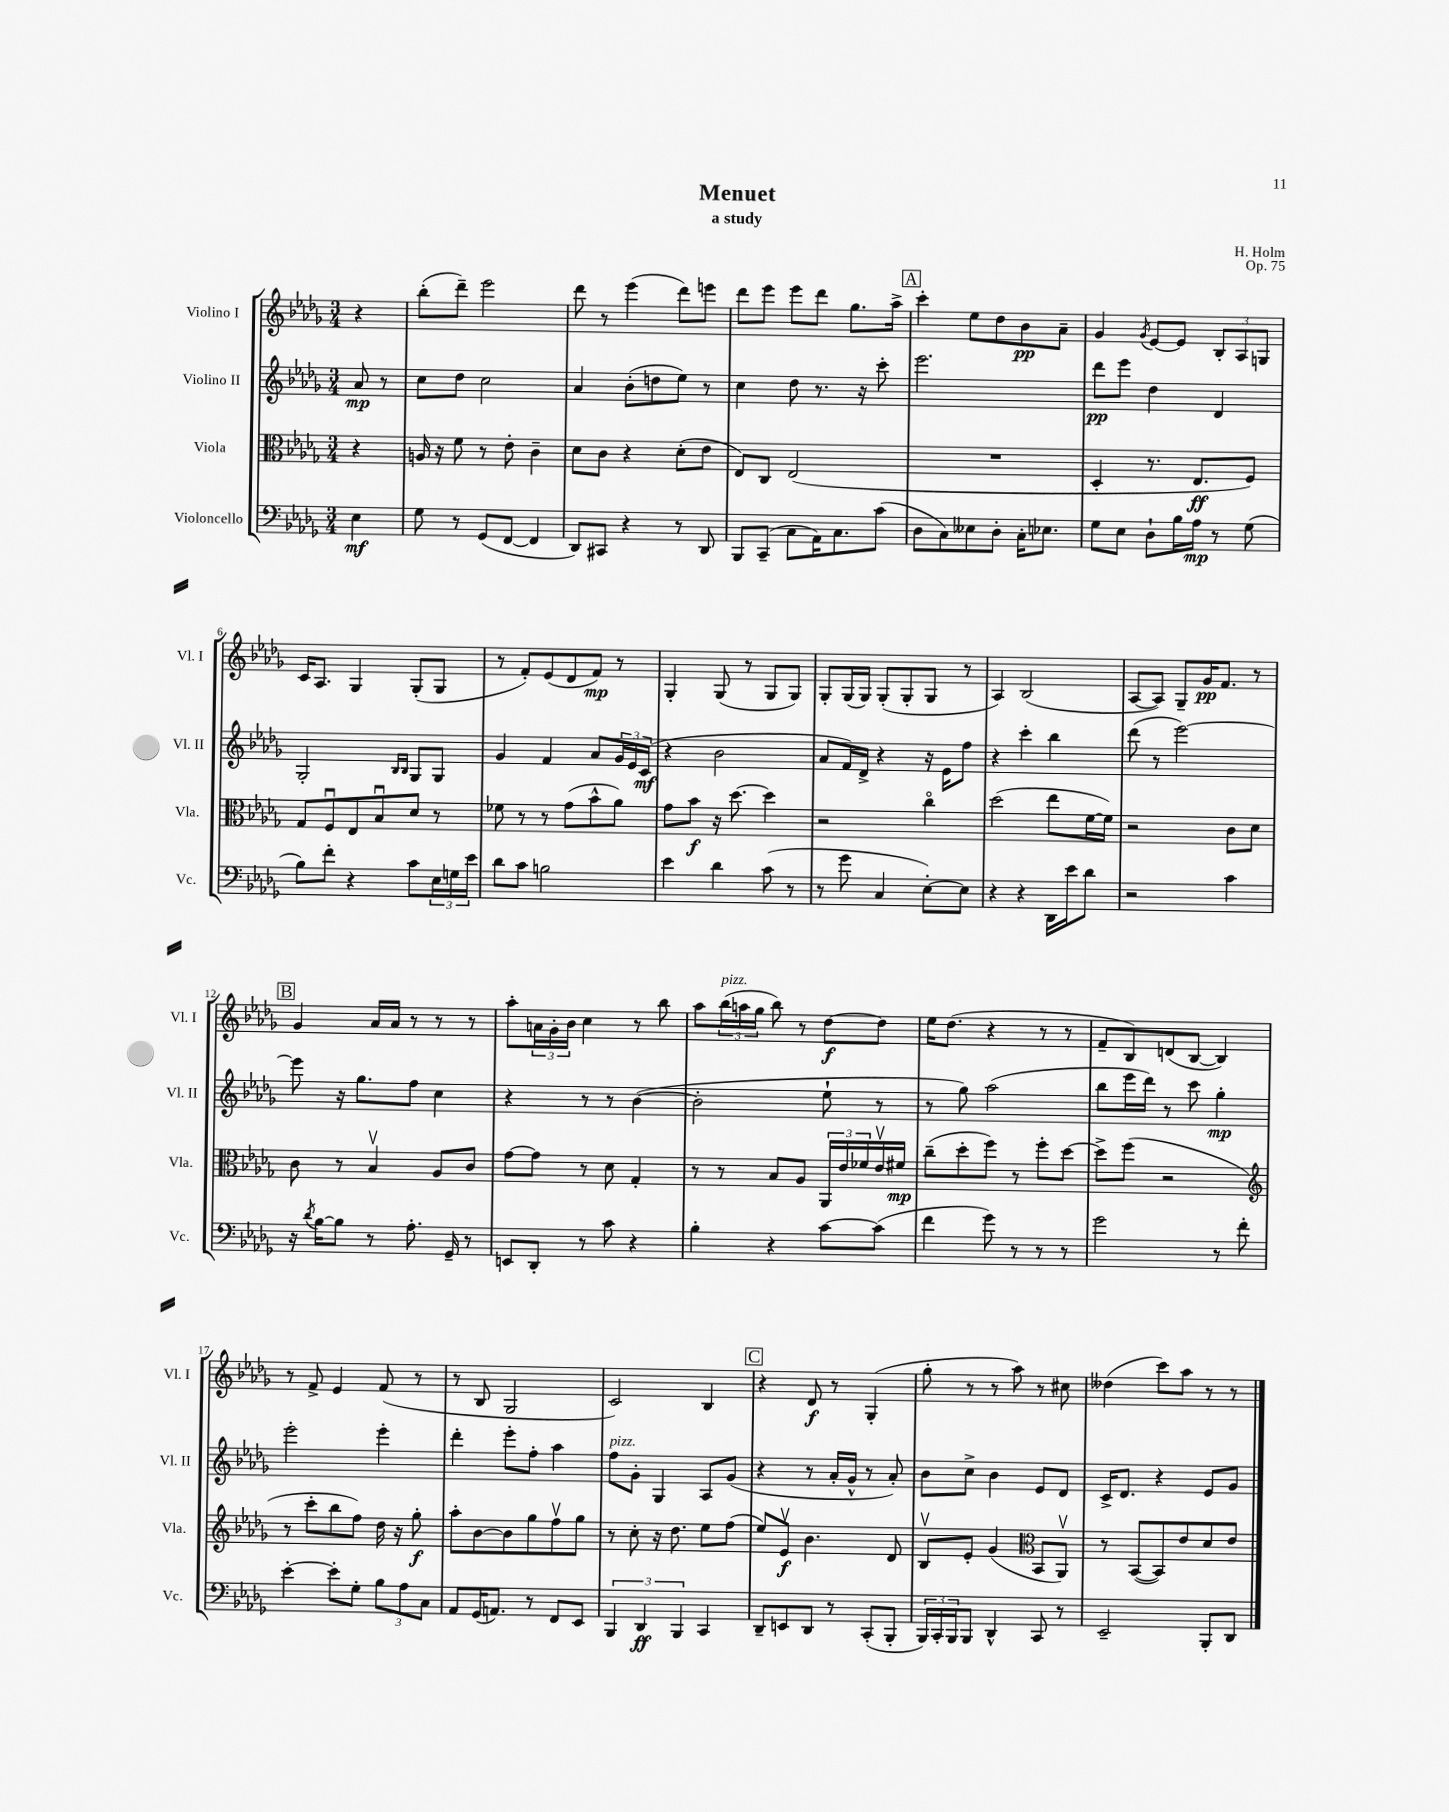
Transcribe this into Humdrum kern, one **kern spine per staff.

**kern	**kern	**kern	**kern
*staff4	*staff3	*staff2	*staff1
*clefF4	*clefC3	*clefG2	*clefG2
*k[b-e-a-d-g-]	*k[b-e-a-d-g-]	*k[b-e-a-d-g-]	*k[b-e-a-d-g-]
*M3/4	*M3/4	*M3/4	*M3/4
4E-\	4r	8a-/	4r
.	.	8r	.
=	=	=	=
8G-\	16A/	8cc\L	(8bb-'\L
.	16r	.	.
8r	8f\	8dd-\J	8ddd-~\J)
(8GG-/L	8r	2cc\	2eee-\
[8FF/J	8e-'\	.	.
4FF/]	4c~\	.	.
=	=	=	=
8DD-/L)	8d-\L	4a-/	8ddd-\
8CC#/J	8c\J	.	8r
4r	4r	(8b-'\L	(4eee-\
.	.	8dd\	.
8r	(8d-'\L	8ee-\J)	8ddd-\L)
8DD-/	8e-\J	8r	8eee\J
=	=	=	=
8BBB-/L	8E-/L)	4cc\	8ddd-\L
(8CC~/J	8C/J	.	8eee-\J
8C\L	(2E-/	8dd-\	8eee-\L
16AA-\K)	.	8.r	8ddd-\J
8.C\	.	.	.
.	.	.	8.gg-\L
.	.	16r	.
(8c\J	.	8ccc'\	.
.	.	.	16aa-^\Jk
=	=	=	=
8D-\L	2.r	2.eee-\	4ccc'\
8C\)	.	.	.
8E--\	.	.	8ee-\L
8D-'\J	.	.	8dd-\
16C'\LK	.	.	8b-\
8.E-\J	.	.	.
.	.	.	8a-~\J
=	=	=	=
8G-\L	4D-'/	8ddd-\L	4g-/
8E-\J	.	8eee-\J	.
.	.	.	8qg-/
8D-`\L	8.r	4dd-\	[8e-/L
16B-\L	.	.	8e-/]J
16A-\JJ	8.E-/L	.	.
8r	.	4d-/	12B-'/L
.	.	.	12A-/
(8G-\	8F/J)	.	.
.	.	.	12G/J
=	=	=	=
8B-\L)	8G-/L	2G-'/	16c/LK
.	.	.	8.A-/J
8f'\J	8Fu/	.	.
4r	8E-/	.	4G-/
.	8B-u/	.	.
.	.	16qqB-/LL	.
.	.	16qqB-/JJ	.
8c\L	8d-/J	8G-/L	(8G-'/L
24E-\L	8r	8G-/J	8G-/J
24G\	.	.	.
24e-\JJ	.	.	.
=	=	=	=
8d-\L	8f-\	4g-/	8r
8c\J	8r	.	8f'/L)
2B\	8r	4f/	(8e-/
.	(8g-\L	.	8d-/
.	8b-^^\	8a-/L	8f/J)
.	8a-\J)	24g-/L	8r
.	.	24e-/	.
.	.	(24c/JJ	.
=	=	=	=
4e-\	8g-\L	4r	4G-'/
.	8b-\J	.	.
4d-\	16r	2b-\	(8G-/
.	[8.dd-\	.	.
.	.	.	8r
(8c\	4dd-\]	.	8G-/L
8r	.	.	8G-/J)
=	=	=	=
8r	2r	8a-/L	8G-'/L
8g-\	.	16f/L)	(16G-/L
.	.	16d-^/JJ	16G-/JJ)
4C/	.	4r	(8G-'/L
.	.	.	8G-'/
[8E-'\L)	4cco\	16r	8G-/J
.	.	16e-\LK	.
8E-\]J	.	8ff\J	8r
=	=	=	=
4r	(2dd-\	4r	4A-/)
4r	.	4ccc'\	(2B-/
16DD-\LL	8ee-\L	4bb-\	.
16e-\J	.	.	.
8d-\J	[16f\L	.	.
.	16f\]JJ)	.	.
=	=	=	=
2r	2r	(8ddd-\	[8A-/L
.	.	8r	8A-/]J)
.	.	[2eee-\)	8G-~/L
.	.	.	16g-/K
.	.	.	8.f/J
4c\	8c\L	.	.
.	8d-\J	.	8r
=	=	=	=
16r	8c\	8eee-\]	4g-/
8qd-/	.	.	.
[16B-\LK	.	.	.
8B-\]J	8r	16r	.
.	.	8.gg-\L	.
8r	4B-v/	.	16a-/LL
.	.	.	16a-/JJ
8.A-'\	.	8ff\J	8r
.	8A-/L	4cc\	8r
16GG-~/	.	.	.
8r	8c/J	.	8r
=	=	=	=
8EE/L	[8g-\L	4r	8aa-'\L
8DD-'/J	8g-\]J	.	24a\L
.	.	.	24g-'\
.	.	.	24b-\JJ
8r	8r	8r	4cc\
8c\	8d-\	8r	.
4r	4G-'/	([4b-\	8r
.	.	.	8bb-\
=	=	=	=
4B-'\	8r	2b-'\]	8aa-\L
.	8r	.	(24bb-\L
.	.	.	24aa\
.	.	.	24gg-\JJ
4r	8B-/L	.	8bb-\)
.	8A-/J	.	8r
[8c\L	24AA-/LL	8ee-`\	[8dd-\L
.	24e-/	.	.
.	24f-/	.	.
(8c\]J	16e-v/	8r	8dd-\]J
.	16f#/JJ	.	.
=	=	=	=
4f\	(8cc~\L	8r	16ee-\LK
.	.	.	(8.dd-\J
.	8dd-'\	8gg-\)	.
8g-\)	8ff\J)	(2aa-\	4r
8r	8r	.	.
8r	8ff'\L	.	8r
8r	[8dd-\J	.	8r
=	=	=	=
2g-\	8dd-^\]L	8bb-\L	8f~/L
.	(8ff\J	16eee-\L	8B-/)
.	.	16ddd-\JJ)	.
.	2r	8r	(8d/
.	.	8ccc\	[8B-/J
8r	.	4gg-'\	4B-/])
8f'\	.	.	.
=	=	=	=
*	*clefG2	*	*
[4e-'\	8r	2eee-'\	8r
.	8ccc'\L	.	8f^/
8e-'\]L	8bb-\	.	4e-/
8G-'\J	8ff\J)	.	.
12B-\L	16dd-\	4eee-'\	(8f/
.	16r	.	.
12A-\	.	.	.
.	8gg-'\	.	8r
12C\J	.	.	.
=	=	=	=
8AA-/L	8aa-'\L	4ddd-'\	8r
(16GG-/K	[8b-\	.	8B-/
8.AA/J)	.	.	.
.	8b-\]	8eee-'\L	2G-/
8r	8gg-\	8ff'\J	.
8FF/L	8ffv\	4aa-\	.
8EE-/J	8gg-\J	.	.
=	=	=	=
6BBB-/	8r	8ff\L	2c/)
.	8cc'\	8g-'\J	.
6DD-/	.	.	.
.	16r	4G-/	.
.	8.dd-\	.	.
6BBB-/	.	.	.
4CC/	8ee-\L	8A-/L	4B-/
.	(8ff\J	(8g-/J	.
=	=	=	=
8DD-~/L	8ee-/L)	4r	4r
8EE/	8e-v/J	.	.
8DD-/J	4.b-\	8r	8d-/
8r	.	16a-'/LL	8r
.	.	16g-^^/JJ	.
(8CC'/L	.	8r	(4G-'/
8BBB-'/J	8d-/	8a-'/)	.
=	=	=	=
24BBB-/LL)	8B-v/L	8b-\L	8gg-'\
24CC'/	.	.	.
24BBB-/J	.	.	.
8BBB-/J	8e-'/J	8cc^\J	8r
4DD-^^/	(4g-/	4b-\	8r
.	.	.	8aa-\)
*	*clefC3	*	*
8CC/	8BB-/L	8e-/L	8r
8r	8AA-v/J)	8d-/J	8cc#\
=	=	=	=
2EE-~/	8r	16c^/LK	(4dd--\
.	.	8.d-/J	.
.	([8BB-/L	.	.
.	8BB-/])	4r	8ccc\L)
.	8e-/	.	8aa-\J
8BBB-'/L	8d-/	8e-/L	8r
8DD-/J	8e-/J	8g-/J	8r
==	==	==	==
*-	*-	*-	*-
